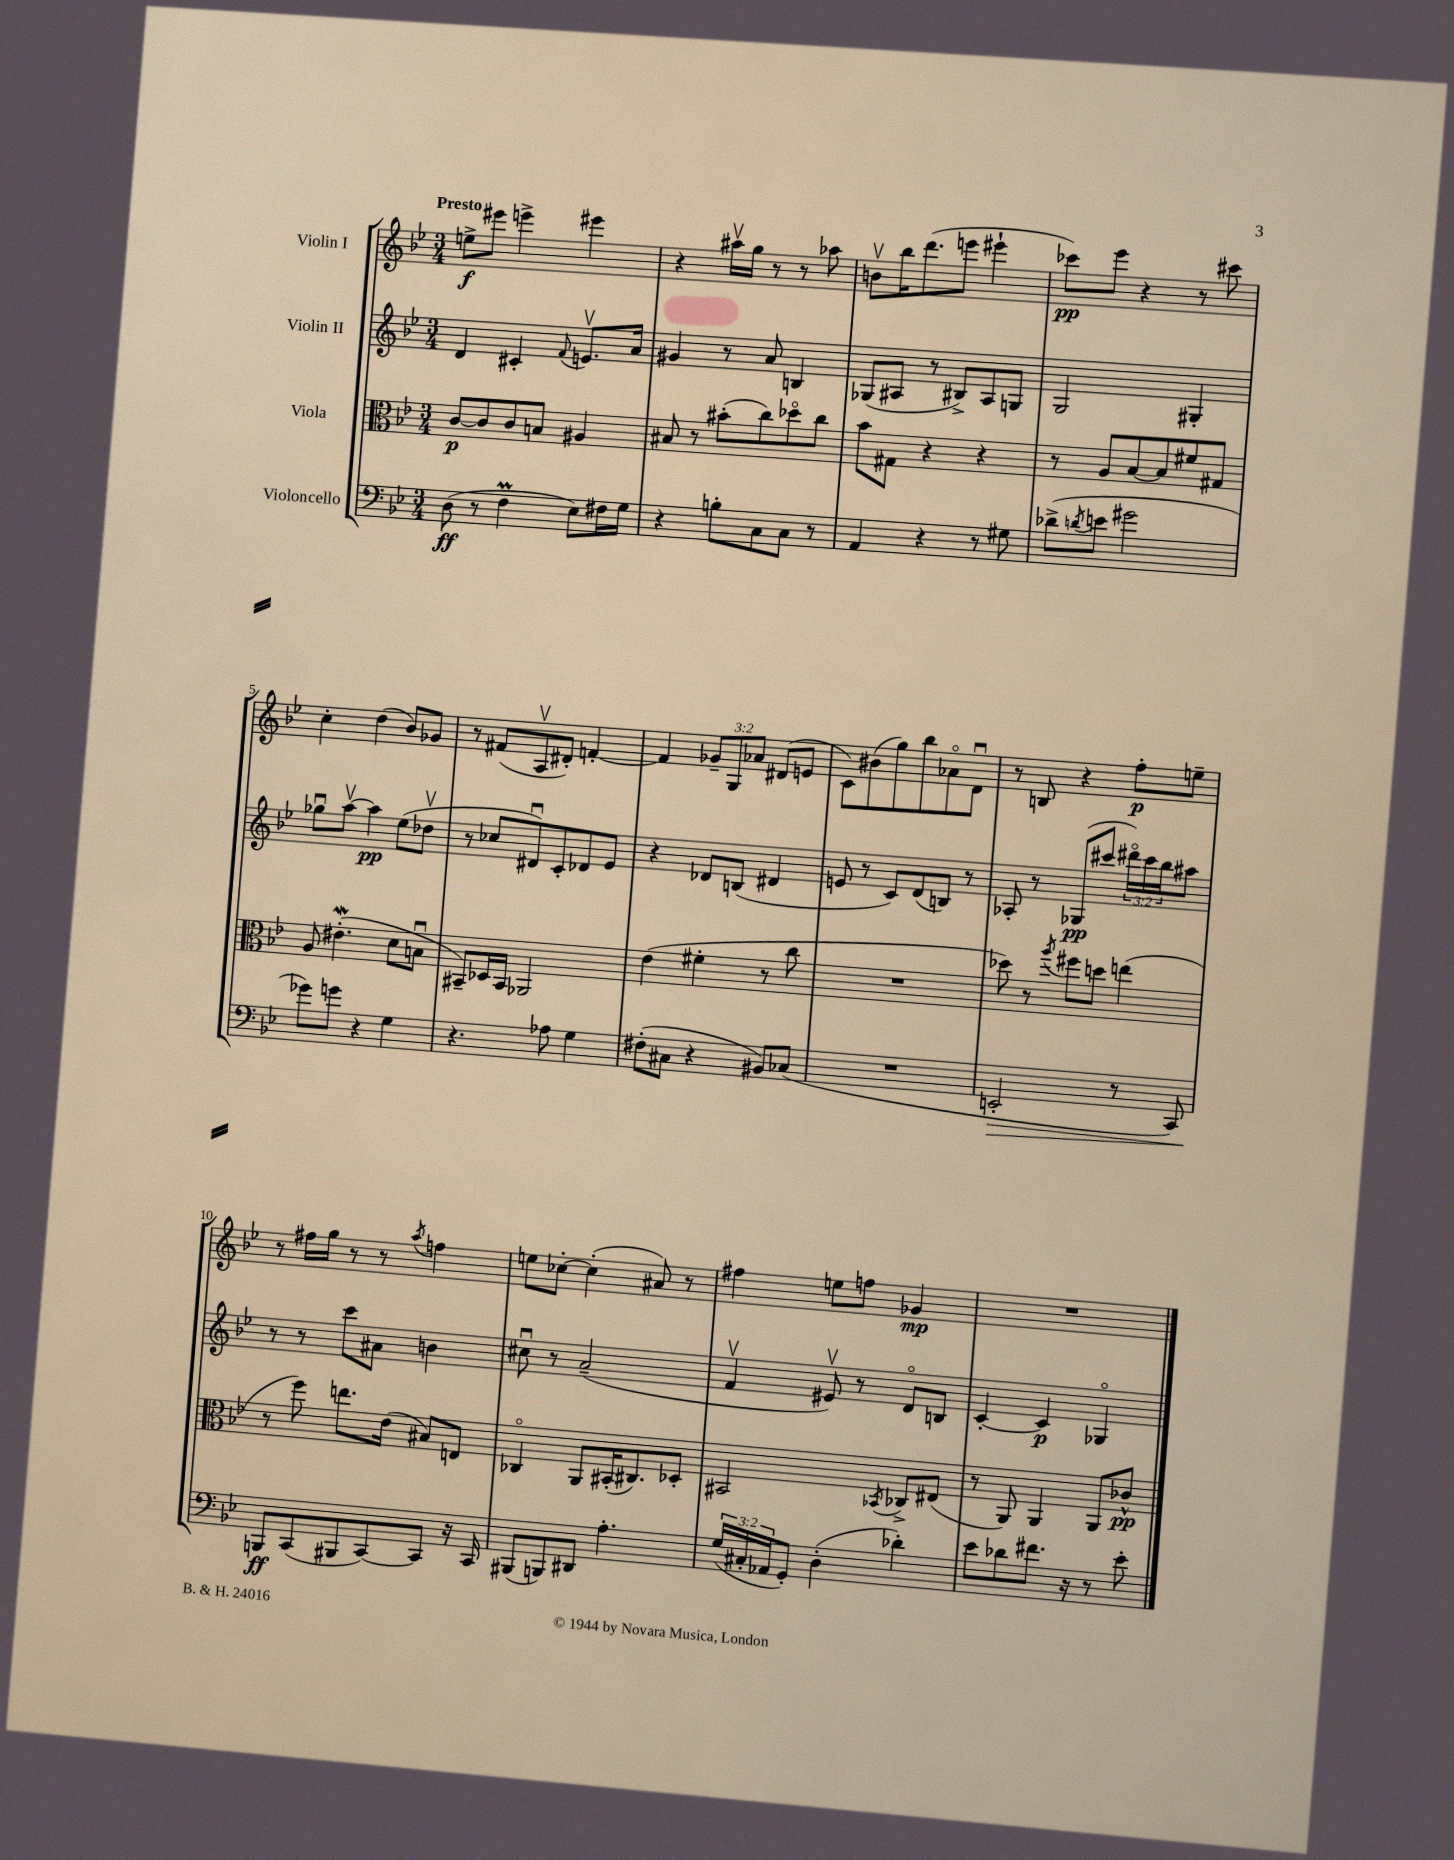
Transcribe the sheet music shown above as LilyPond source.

<<
\new StaffGroup <<
\new Staff = "s0" \with { instrumentName = "Violin I" } {
    \clef treble \key bes \major \numericTimeSignature \time 3/4 \override Staff.TupletNumber.text = #tuplet-number::calc-fraction-text \tempo "Presto"
    e''8->\f eis'''8 e'''4-> eis'''4 |
    r4 ais''16\upbow g''16 r8 r8 aes''8 |
    b'8\upbow bes''16 d'''8.( e'''8 eis'''4-! |
    ces'''8\pp) ees'''8 r4 r8 cis'''8 |
    c''4-. d''4( bes'8) ges'8 |
    r8 fis'8( a8\upbow dis'8-.) f'4~-. |
    f'4 \tuplet 3/2 { ges'8-- g8 aes'8 } dis'8( e'8 |
    c'8) bis'8( g''8) bes''8 aes'8\flageolet d'8\downbow |
    r8 b8 r4 f''8-.\p e''8-- |
    r8 fis''16 g''16 r8 r8 \acciaccatura { a''8 } f''4 |
    e''8 ces''8~-. ces''4-.( ais'8) r8 |
    fis''4 e''8 f''8 ges'4\mp |
    R2. \bar "|." |
}
\new Staff = "s1" \with { instrumentName = "Violin II" } {
    \clef treble \key bes \major \numericTimeSignature \time 3/4 \override Staff.TupletNumber.text = #tuplet-number::calc-fraction-text
    d'4 cis'4-. \appoggiatura { f'8 } e'8.\upbow a'16 |
    gis'4 r8 a'8 b4 |
    ges8( ais8 r8 bis8->) ais8 g8 |
    g2 gis4-. |
    ges''8\downbow a''8~\upbow a''4\pp ees''8( des''8\upbow |
    r8 ces''8 dis'8\downbow) c'8-. des'8 ees'8 |
    r4 des'8 b8( dis'4 |
    e'8 r8 c'8) d'8( b8) r8 |
    aes8-. r8 ges8\pp( cis'''8 \tuplet 3/2 { dis'''16\flageolet) cis'''16 bes''16 } ais''8 |
    r8 r8 c'''8 ais'8 b'4 |
    cis''8\downbow r8 a'2--( |
    f'4\upbow eis'8\upbow) r8 d'8\flageolet b8 |
    c'4~-. c'4\p ges4\flageolet \bar "|." |
}
\new Staff = "s2" \with { instrumentName = "Viola" } {
    \clef alto \key bes \major \numericTimeSignature \time 3/4
    c'8~\p c'8 c'8 b8 ais4 |
    bis8 r8 bis'8-.( c''8) des''8\flageolet c''8 |
    bes'8 gis8 r4 r4 |
    r8 a8 bes8~ bes8 fis'8 gis8 |
    a8 eis'4.-.\mordent( d'8 b8\downbow |
    bis,8--) des16 bis,16 aes,2 |
    ees'4( fis'4-. r8 c''8 |
    R2. |
    des''8) r8 \acciaccatura { a''8 } fis''8 d''8 e''4( |
    r8 f''8) e''8. ees'16( bis8) e8 |
    ces4\flageolet a,8 bis,16-.( cis8.) des8-. |
    bis,2 \acciaccatura { bes,8 } ces8-> eis8( |
    r8 a,8) a,4 a,8 ces'8-^\pp \bar "|." |
}
\new Staff = "s3" \with { instrumentName = "Violoncello" } {
    \clef bass \key bes \major \numericTimeSignature \time 3/4 \override Staff.TupletNumber.text = #tuplet-number::calc-fraction-text
    d8\ff( r8 f4\prall ees8) fis16 g16 |
    r4 b8-. c8 c8 r8 |
    a,4 r4 r8 gis8 |
    des'8->( \acciaccatura { d'8 } e'8 gis'2 |
    ges'8) g'8 r4 g4 |
    r4. aes8 g4 |
    fis8-.( cis8 r4 bis,8) ces8( |
    R2. |
    e,2-.\> r8 c,8) |
    b,,8\ff\! c,8( bis,,8 c,8~) c,8 r16 c,16 |
    bis,,8( b,,8) dis,8 a4.-. |
    \tuplet 3/2 { g16( cis16-. aes,16 } g,8-.) d4-.( des'4-.) |
    ees'8 des'8 fis'8. r16 r8 ees'8-. \bar "|." |
}
>>
>>
